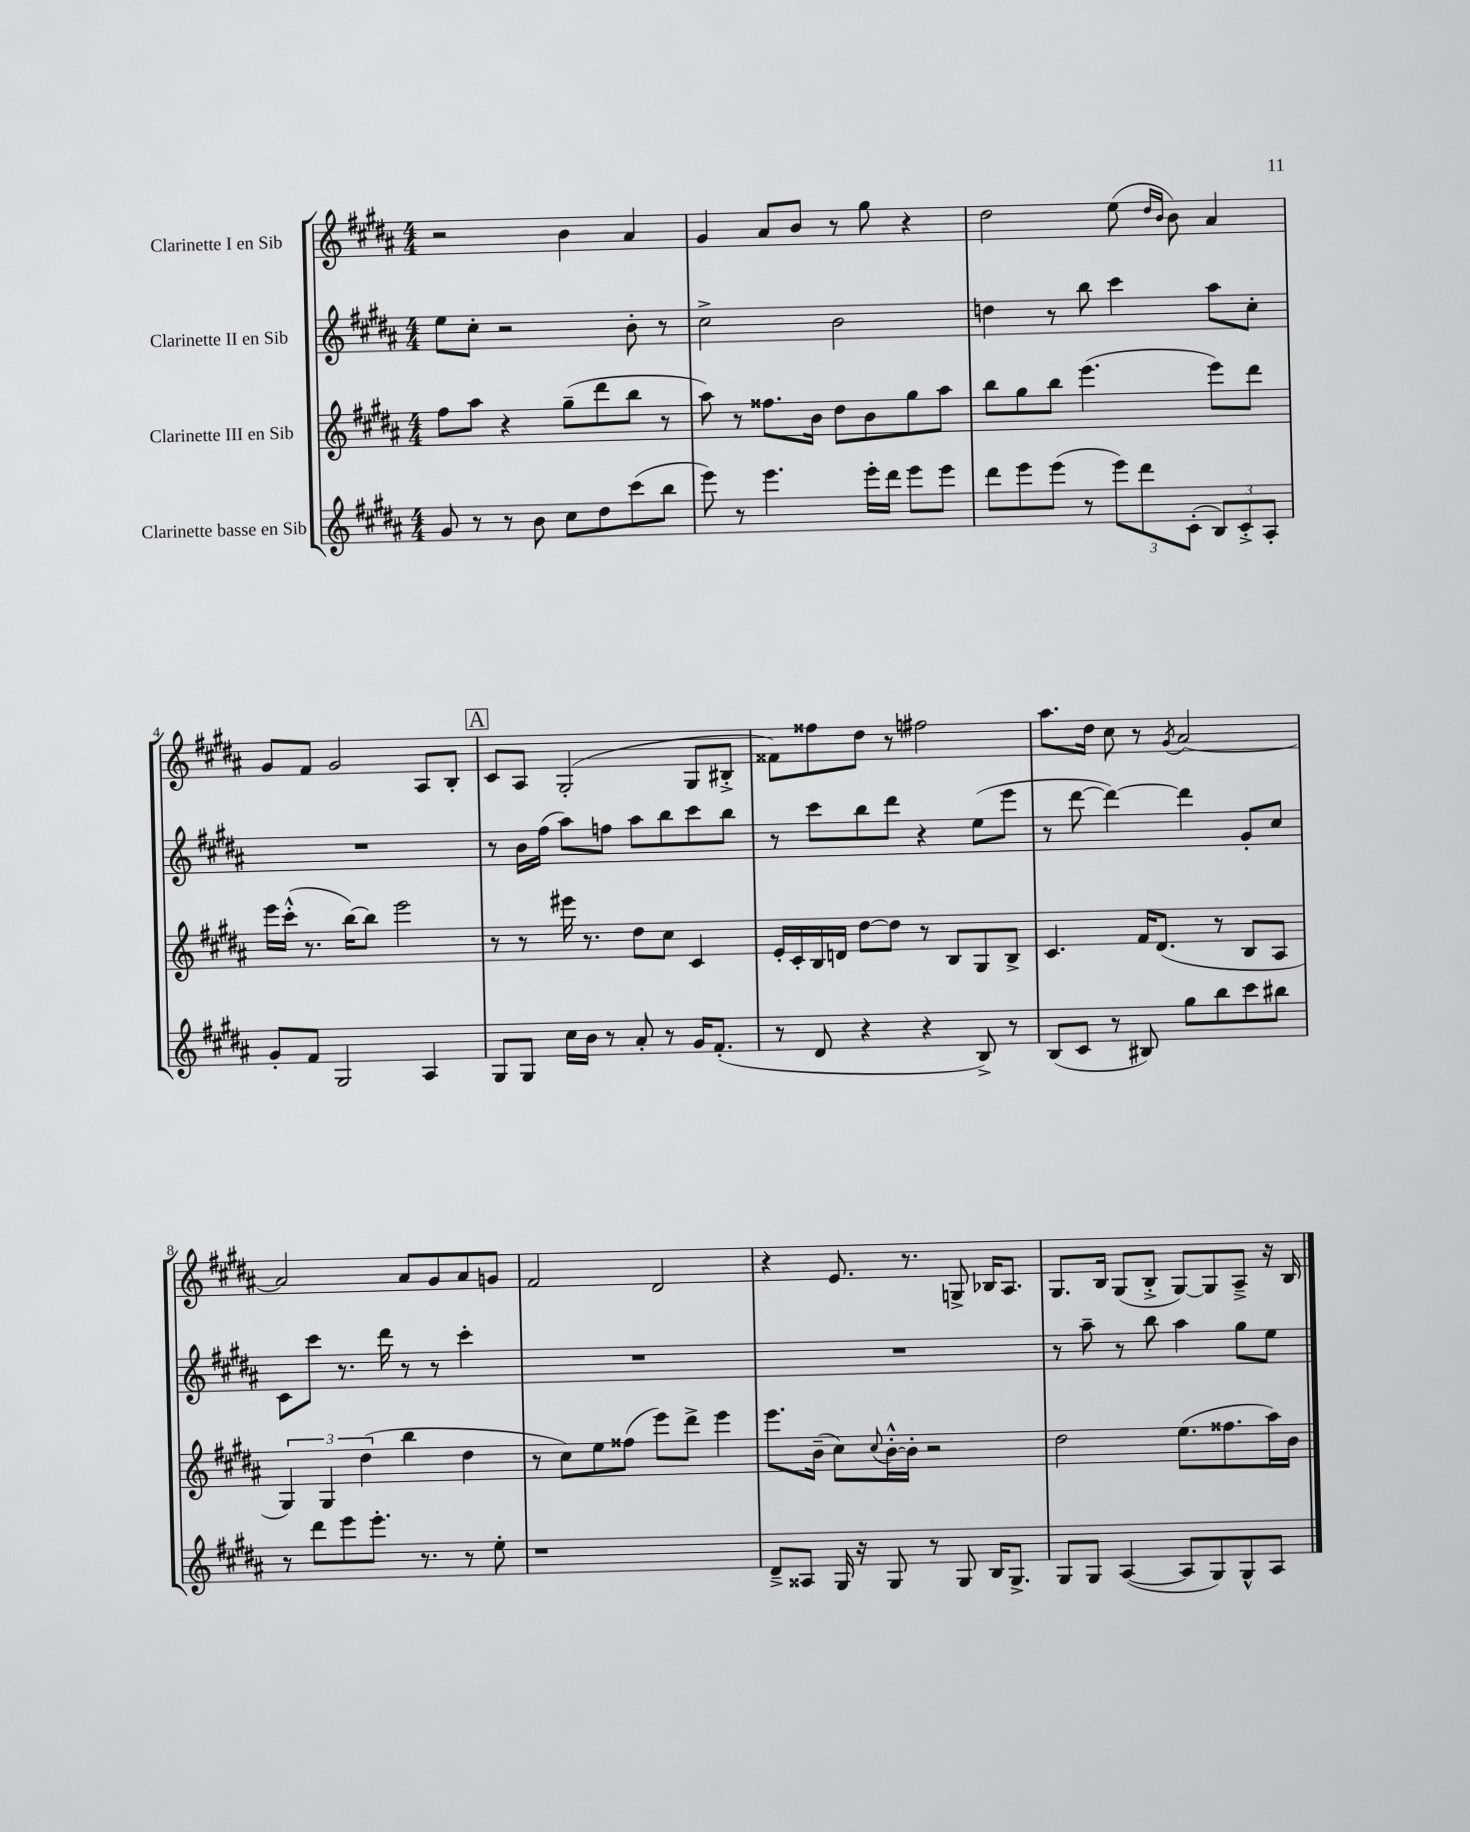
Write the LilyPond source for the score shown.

<<
\new StaffGroup <<
\new Staff = "s0" \with { instrumentName = "Clarinette I en Sib" } {
    \clef treble \key b \major \numericTimeSignature \time 4/4
    r2 b'4 ais'4 |
    gis'4 ais'8 b'8 r8 gis''8 r4 |
    dis''2 e''8( \grace { dis''16 b'16 } b'8) ais'4 |
    gis'8 fis'8 gis'2 ais8 b8-. |
    \mark \markup { \box "A" } cis'8 ais8 gis2-.( gis8 bis8-.-> |
    fisis'8) fisis''8 dis''8 r8 fis''2 |
    ais''8. dis''16 cis''8 r8 \acciaccatura { gis'8 } ais'2~ |
    ais'2 ais'8 gis'8 ais'8 g'8 |
    fis'2 dis'2 |
    r4 e'8. r8. g8-> bes16 ais8. |
    gis8. b16 gis8( b8-.-> gis8~) gis8 ais8---> r16 b16 \bar "|." |
}
\new Staff = "s1" \with { instrumentName = "Clarinette II en Sib" } {
    \clef treble \key b \major \numericTimeSignature \time 4/4
    e''8 cis''8-. r2 b'8-. r8 |
    cis''2-> b'2 |
    d''4 r8 b''8 cis'''4 ais''8 cis''8-. |
    R1 |
    \mark \markup { \box "A" } r8 b'16 fis''16( ais''8) f''8 ais''8 b''8 cis'''8 b''8 |
    r8 cis'''8 b''8 dis'''8 r4 e''8( e'''8 |
    r8 dis'''8~ dis'''4~) dis'''4 gis'8-. cis''8 |
    cis'8 cis'''8 r8. dis'''16 r8 r8 cis'''4-. |
    R1 |
    R1 |
    r8 ais''8-- r8 b''8 ais''4 gis''8 e''8 \bar "|." |
}
\new Staff = "s2" \with { instrumentName = "Clarinette III en Sib" } {
    \clef treble \key b \major \numericTimeSignature \time 4/4
    fis''8 ais''8 r4 gis''8--( dis'''8 b''8 r8 |
    ais''8) r8 fisis''8. b'16 dis''8 b'8 gis''8 ais''8 |
    b''8 gis''8 b''8 e'''4.( e'''8) dis'''8 |
    e'''16 cis'''16-.-^( r8. b''16~) b''8 e'''2 |
    \mark \markup { \box "A" } r8 r8 eis'''16 r8. dis''8 cis''8 cis'4 |
    e'16-. cis'16-. b16 d'16 dis''8~ dis''8 r8 b8 gis8 b8-> |
    cis'4. fis'16 dis'8.( r8 b8 ais8 |
    \tuplet 3/2 { gis4) gis4 dis''4( } b''4 dis''4 |
    r8 cis''8) e''8 fisis''8( e'''8) dis'''8-> e'''4 |
    e'''8. b'16--( cis''8) \appoggiatura { cis''8 } b'16~-.-^ b'16-. r2 |
    dis''2 e''8.( fisis''8. ais''16) b'16 \bar "|." |
}
\new Staff = "s3" \with { instrumentName = "Clarinette basse en Sib" } {
    \clef treble \key b \major \numericTimeSignature \time 4/4
    gis'8 r8 r8 b'8 cis''8 dis''8 cis'''8( b''8 |
    e'''8) r8 e'''4. e'''16-. dis'''16 e'''8 e'''8 |
    dis'''8 e'''8 e'''8( r8 \tuplet 3/2 { e'''8) dis'''8 cis'8-.( } \tuplet 3/2 { b8) cis'8-.-> ais8-. } |
    gis'8-. fis'8 gis2 ais4 |
    \mark \markup { \box "A" } gis8 gis8 cis''16 b'16 r8 ais'8-. r8 gis'16 fis'8.-.( |
    r8 dis'8 r4 r4 b8->) r8 |
    b8( cis'8 r8 bis8) gis''8 b''8 cis'''8 bis''8 |
    r8 dis'''8 e'''8 e'''8.-. r8. r8 e''8-. |
    r1 |
    dis'8---> aisis8 gis16 r16 gis8 r8 gis8 b16 gis8.-> |
    gis8 gis8 ais4~( ais8 gis8) gis8-^ ais8 \bar "|." |
}
>>
>>
